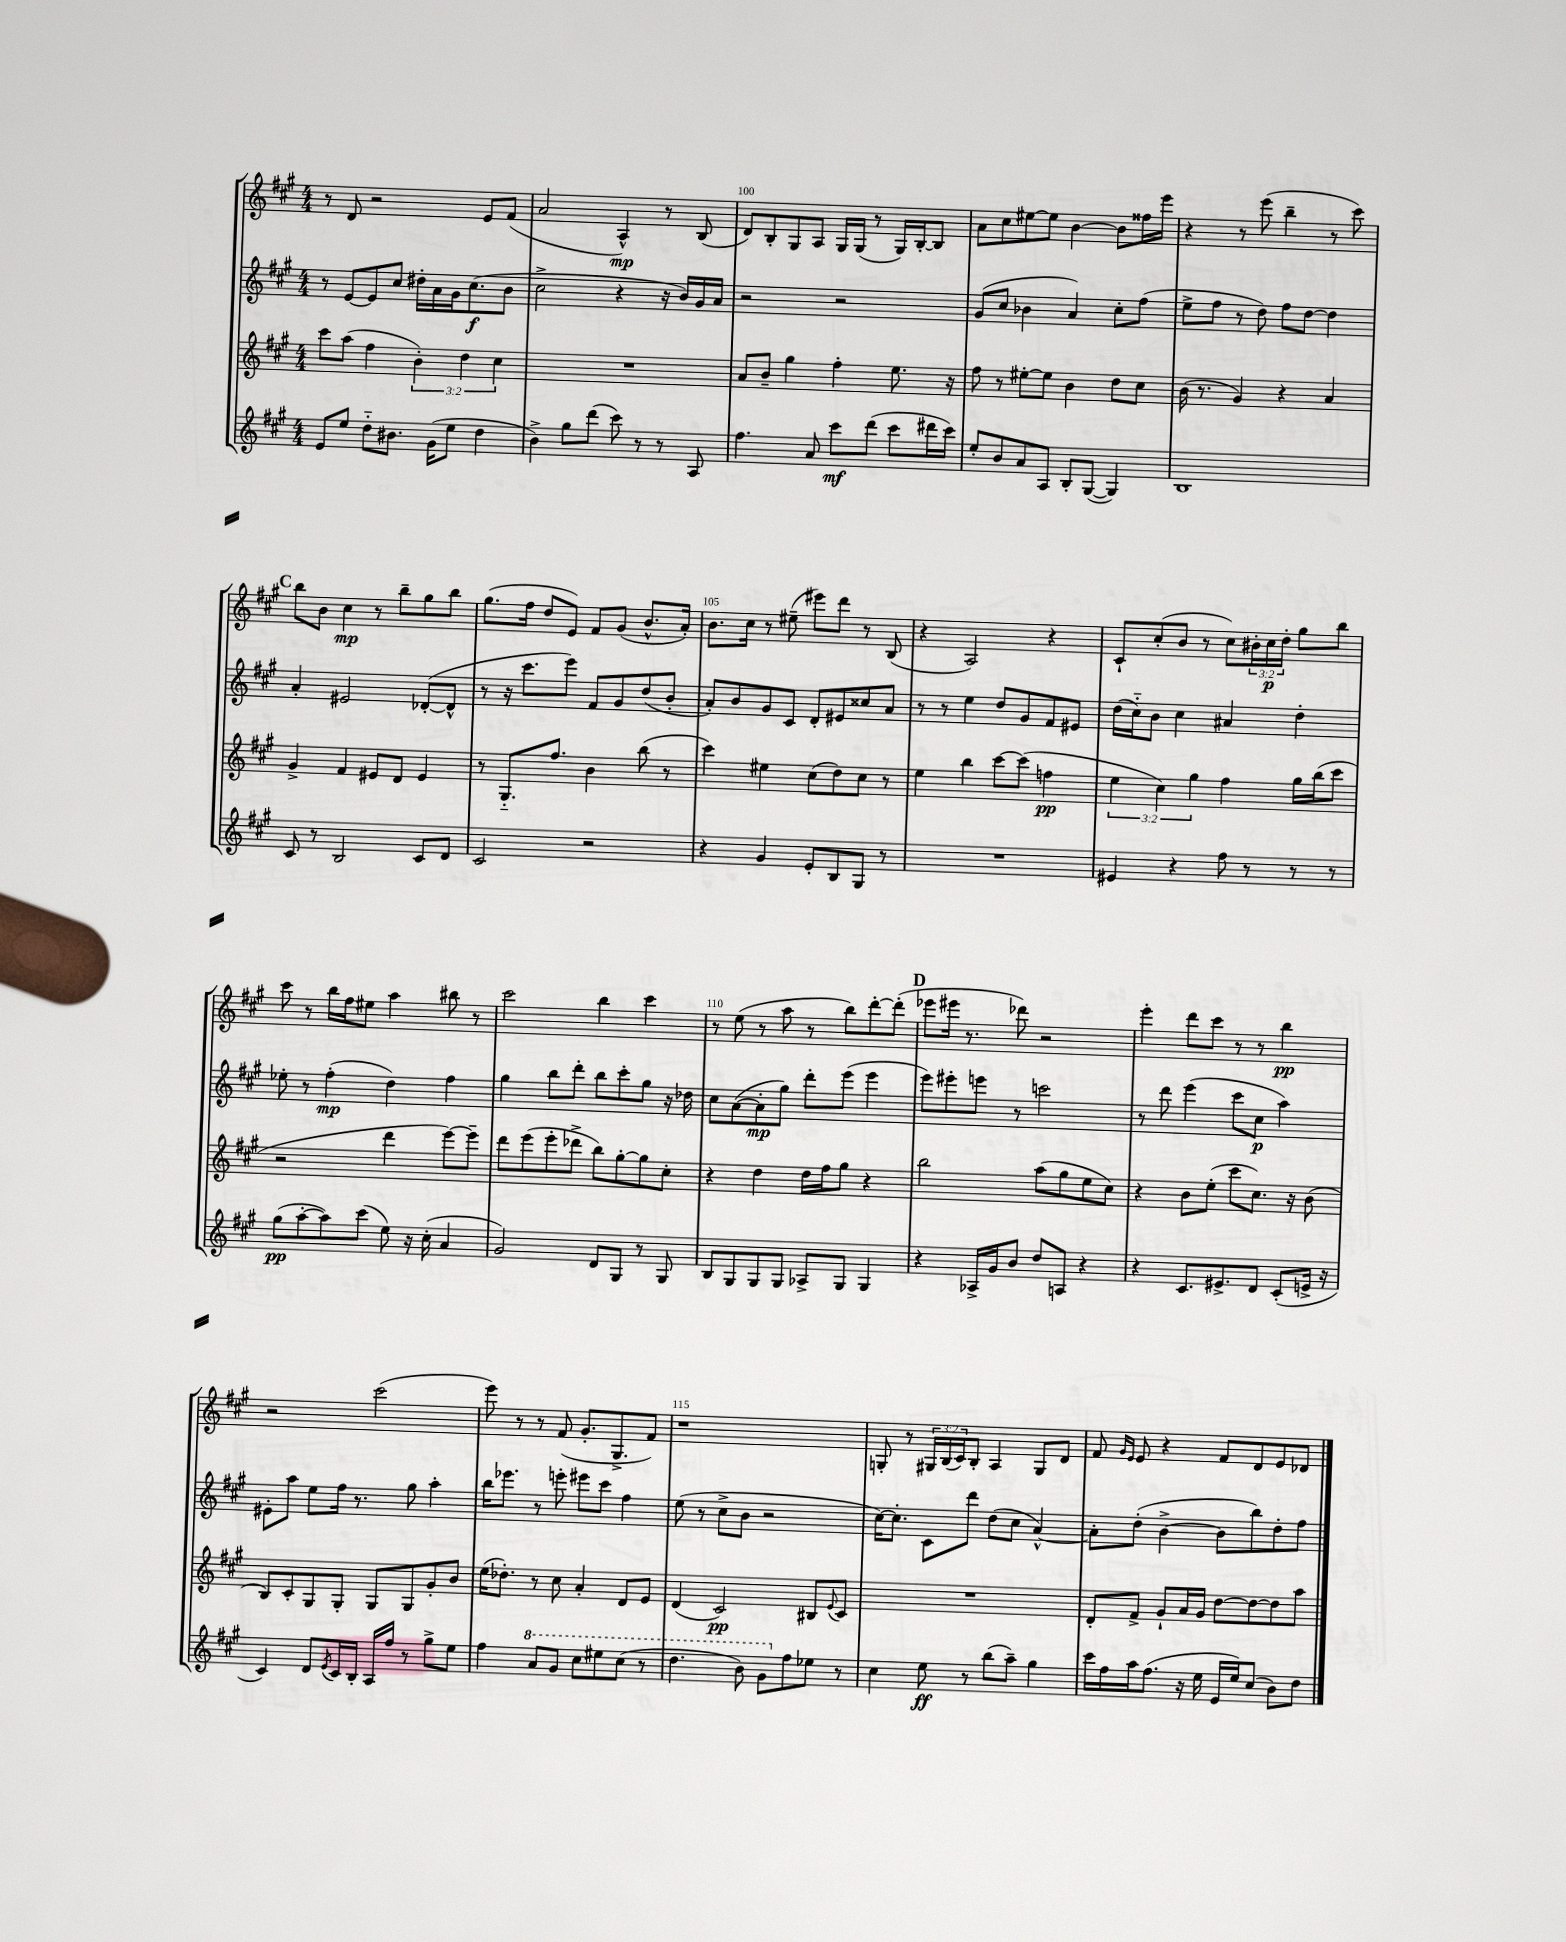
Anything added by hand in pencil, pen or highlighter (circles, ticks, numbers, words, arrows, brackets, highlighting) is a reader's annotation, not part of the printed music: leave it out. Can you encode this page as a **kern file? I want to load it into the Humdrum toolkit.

**kern	**dynam	**kern	**dynam	**kern	**dynam	**kern	**dynam
*part4	*part4	*part3	*part3	*part2	*part2	*part1	*part1
*staff4	*staff4	*staff3	*staff3	*staff2	*staff2	*staff1	*staff1
*clefG2	*	*clefG2	*	*clefG2	*	*clefG2	*
*k[f#c#g#]	*	*k[f#c#g#]	*	*k[f#c#g#]	*	*k[f#c#g#]	*
*M4/4	*	*M4/4	*	*M4/4	*	*M4/4	*
=98	=98	=98	=98	=98	=98	=98	=98
8e/L	.	8ccc#\L	.	8r	.	8r	.
8ee/J	.	(8aa\J	.	[8e/L	.	8d/	.
8dd\L	.	4ff#\	.	8e/]	.	2r	.
8.b#X\J	.	.	.	8cc#/J	.	.	.
.	.	6b'\)	.	16dd#X'\LL	.	.	.
(16g#\KL	.	.	.	16a\	.	.	.
8ee\J	.	.	.	16g#\J	.	.	.
.	.	6dd\	.	.	.	.	.
.	.	.	.	(8.cc#\	f	.	.
4dd\	.	.	.	.	.	8e/L	.
.	.	6cc#\	.	.	.	.	.
.	.	.	.	8b\J	.	(8f#/J	.
=99	=99	=99	=99	=99	=99	=99	=99
4b^\)	.	1r	.	2cc#^\	.	2a/	.
8gg#\L	.	.	.	.	.	.	.
(8ddd\J	.	.	.	.	.	.	.
8ccc#\)	.	.	.	4r	.	4A^^/)	mp
8r	.	.	.	.	.	.	.
8r	.	.	.	16r	.	8r	.
.	.	.	.	16b/LL)	.	.	.
8A/	.	.	.	16g#/	.	(8B/	.
.	.	.	.	16a/JJ	.	.	.
=100	=100	=100	=100	=100	=100	=100	=100
4.ff#\	.	8a/L	.	2r	.	8d/L)	.
.	.	8b~/J	.	.	.	8B'/	.
.	.	4gg#\	.	.	.	8G#/	.
8a/	.	.	.	.	.	8A/J	.
8ccc#\L	mf	4ff#'\	.	2r	.	16G#/LL	.
.	.	.	.	.	.	(16G#/JJ	.
(8ddd\J	.	.	.	.	.	8r	.
8ccc#\L	.	8.ee\	.	.	.	16G#/LL)	.
.	.	.	.	.	.	[16B'/J	.
16ddd#X\L	.	.	.	.	.	8B/J]	.
16ccc#\JJ)	.	16r	.	.	.	.	.
=101	=101	=101	=101	=101	=101	=101	=101
8ee'/L	.	8ff#\	.	(8g#/L	.	8a\L	.
8b/	.	8r	.	8cc#/J	.	8cc#\	.
8a/	.	[8ee#X'\L	.	4b-X\	.	[8ee#X\	.
8A/J	.	8ee#\J]	.	.	.	8ee#\J]	.
8B'/L	.	4b\	.	4a/)	.	[4b\	.
([8G#/J	.	.	.	.	.	.	.
4G#/])	.	8dd\L	.	8cc#'\L	.	8b\L]	.
.	.	8cc#\J	.	(8ff#\J	.	16ff##X\L	.
.	.	.	.	.	.	16eee\JJ	.
=102	=102	=102	=102	=102	=102	=102	=102
1B	.	(16b\	.	8ee^\L	.	4r	.
.	.	8.r	.	.	.	.	.
.	.	.	.	8ff#\J	.	.	.
.	.	4g#/)	.	8r	.	8r	.
.	.	.	.	8dd\)	.	(8eee\	.
.	.	4r	.	8ff#\L	.	4bb~\	.
.	.	.	.	[8dd\J	.	.	.
.	.	4a/	.	4dd\]	.	8r	.
.	.	.	.	.	.	8ccc#\)	.
!!LO:LB:g=z
!!LO:REH:place=s1:t=C
=103	=103	=103	=103	=103	=103	=103	=103
8c#/	.	4g#^/	.	4a'/	.	8bb\L	.
8r	.	.	.	.	.	8b\J	.
2B/	.	4f#/	.	2e#X/	.	4cc#\	mp
.	.	8e#X/L	.	.	.	8r	.
.	.	8d/J	.	.	.	8bb~\L	.
8c#/L	.	4e#/	.	([8d-X'/L	.	8gg#\	.
8d/J	.	.	.	8d-^^/J]	.	8bb\J	.
=104	=104	=104	=104	=104	=104	=104	=104
2c#/	.	8r	.	8r	.	(8.gg#\L	.
.	.	8.G#/L	.	16r	.	.	.
.	.	.	.	8.ccc#\L	.	16ff#\Jk	.
.	.	.	.	.	.	8dd/L	.
.	.	8.ff#/J	.	.	.	.	.
.	.	.	.	8eee\J)	.	8e/J)	.
2r	.	4b\	.	8f#/L	.	8f#/L	.
.	.	.	.	8g#/	.	(8g#/J	.
.	.	(8bb\	.	(8dd/	.	8.b^^/L	.
.	.	8r	.	8b'/J	.	.	.
.	.	.	.	.	.	16a'/Jk)	.
=105	=105	=105	=105	=105	=105	=105	=105
4r	.	4ccc#\)	.	8a'/L)	.	8.b\L	.
.	.	.	.	8b/	.	.	.
.	.	.	.	.	.	16cc#\Jk	.
4g#/	.	4ee#X\	.	8g#/	.	8r	.
.	.	.	.	8c#/J	.	(8ee#X~\	.
8e'/L	.	(8cc#\L	.	8d'/L	.	8eee#X\L)	.
8B/	.	8dd\)	.	8e#X/	.	8ddd\J	.
8G#/J	.	8cc#\J	.	8cc##X/	.	8r	.
8r	.	8r	.	8a/J	.	(8B/	.
=106	=106	=106	=106	=106	=106	=106	=106
1r	.	4ee\	.	8r	.	4r	.
.	.	.	.	8r	.	.	.
.	.	4bb\	.	4ee\	.	2A/)	.
.	.	[8ccc#\L	.	8dd/L	.	.	.
.	.	(8ccc#\J]	.	8g#/	.	.	.
.	.	4ffn\	pp	8f#/	.	4r	.
.	.	.	.	8e#X/J	.	.	.
=107	=107	=107	=107	=107	=107	=107	=107
4e#X/	.	6ee\	.	(16dd\LL	.	8c#`/L	.
.	.	.	.	16cc#\J)	.	.	.
.	.	.	.	8b\J	.	(8cc#'/	.
.	.	6cc#\)	.	.	.	.	.
4r	.	.	.	4cc#\	.	8b/J	.
.	.	6gg#\	.	.	.	.	.
.	.	.	.	.	.	8r	.
8ff#\	.	4ff#\	.	4a#X/	.	8cc#\L)	.
8r	.	.	.	.	.	24b#X'\L	.
.	.	.	.	.	.	24cc#\	p
.	.	.	.	.	.	24dd'\JJ	.
8r	.	16gg#\LL	.	4dd'\	.	8gg#\L	.
.	.	(16bb\J	.	.	.	.	.
8r	.	8ccc#\J	.	.	.	8bb\J	.
!!LO:LB:g=z
=108	=108	=108	=108	=108	=108	=108	=108
(8gg#\L	pp	2r	.	8ee-X'\	.	8ccc#\	.
[8aa'\	.	.	.	8r	.	8r	.
8aa\])	.	.	.	(4ff#'\	mp	16bb\LL	.
.	.	.	.	.	.	16ff#\J	.
(8ccc#\J	.	.	.	.	.	8ee#X\J	.
8ee\)	.	4ddd\	.	4dd\)	.	4aa\	.
16r	.	.	.	.	.	.	.
(16cc#'\	.	.	.	.	.	.	.
4a/	.	[8eee\L)	.	4ff#\	.	8bb#X\	.
.	.	8eee~\J]	.	.	.	8r	.
=109	=109	=109	=109	=109	=109	=109	=109
2g#/)	.	8ddd\L	.	4gg#\	.	2ccc#\	.
.	.	(8eee\	.	.	.	.	.
.	.	8eee'\	.	8bb\L	.	.	.
.	.	8ddd-X^\J	.	8ddd'\J	.	.	.
8d/L	.	8bb\L)	.	8bb\L	.	4bb\	.
8G#/J	.	[8gg#'\	.	8ccc#'\	.	.	.
8r	.	8gg#\]	.	8gg#\J	.	4ccc#\	.
8G#/	.	8cc#'\J	.	16r	.	.	.
.	.	.	.	16dd-X\	.	.	.
=110	=110	=110	=110	=110	=110	=110	=110
8B/L	.	4r	.	8cc#\L	.	8r	.
8G#/	.	.	.	([8a\	.	(8ee\	.
8G#/	.	4dd\	.	8a'\]	mp	8r	.
8G#/J	.	.	.	8gg#\J)	.	8aa\	.
8A-X^/L	.	16dd\LL	.	8ddd'\L	.	8r	.
.	.	16ff#\J	.	.	.	.	.
8G#/J	.	8gg#\J	.	(8eee\J	.	8bb\L)	.
4G#/	.	4r	.	4eee\	.	[8ddd'\	.
.	.	.	.	.	.	(8ddd'\J]	.
!!LO:REH:place=s1:t=D
=111	=111	=111	=111	=111	=111	=111	=111
4r	.	2bb\	.	8eee\L)	.	8eee-X\L	.
.	.	.	.	8eee#X'\	.	16eee#X\Jk	.
.	.	.	.	.	.	8.r	.
16A-X^/LL	.	.	.	8eeen\J	.	.	.
16g#/J	.	.	.	.	.	.	.
8b/J	.	.	.	8r	.	8ddd-X\)	.
8dd/L	.	(8aa\L	.	2cccn\	.	2r	.
8An/J	.	8gg#\	.	.	.	.	.
4r	.	8ee\	.	.	.	.	.
.	.	8cc#\J)	.	.	.	.	.
=112	=112	=112	=112	=112	=112	=112	=112
4r	.	4r	.	8r	.	4eee'\	.
.	.	.	.	8ddd\	.	.	.
8.c#/L	.	8b\L	.	(4eee\	.	8ddd\L	.
.	.	(8ee'\J	.	.	.	8ccc#\J	.
8.e#X^/	.	.	.	.	.	.	.
.	.	8ccc#\L	.	8ccc#\L	.	8r	.
8d/J	.	8.cc#\J)	.	8cc#\J	p	8r	.
(8c#'/L	.	.	.	4aa\)	.	4bb\	pp
.	.	16r	.	.	.	.	.
16en^/Jk	.	(8b\	.	.	.	.	.
16r	.	.	.	.	.	.	.
!!LO:LB:g=z
=113	=113	=113	=113	=113	=113	=113	=113
4c#/)	.	8B/L)	.	8e#X'\L	.	2r	.
.	.	8c#'/	.	8aa\J	.	.	.
8d/L	.	8G#/	.	8ee\L	.	.	.
8qe/	.	.	.	.	.	.	.
16c#/L	.	8G#'/J	.	16ff#\Jk	.	.	.
16B'/JJ	.	.	.	8.r	.	.	.
16A/LL	.	8G#/L	.	.	.	(2ccc#\	.
16ff#/JJ	.	.	.	.	.	.	.
8r	.	8G#/	.	8gg#\	.	.	.
8gg#^\L	.	8g#'/	.	4aa'\	.	.	.
8ee\J	.	8b/J	.	.	.	.	.
=114	=114	=114	=114	=114	=114	=114	=114
4ff#\	.	(16ee\KL	.	16bb\KL	.	8eee\)	.
.	.	8.dd-X'\J)	.	8.eee-X\J	.	.	.
.	.	.	.	.	.	8r	.
*8va	*	*	*	*	*	*	*
8aa/L	.	8r	.	8r	.	8r	.
8gg#/J	.	8cc#\	.	8eeen'\	.	(8f#/	.
8ccc#\L	.	4a'/	.	8eee#X\L	.	8.g#'/L	.
8eee#X\	.	.	.	8ccc#\J	.	.	.
.	.	.	.	.	.	8.G#^/	.
(8ccc#\J	.	8d/L	.	4ff#\	.	.	.
8r	.	8e/J	.	.	.	8f#/J)	.
=115	=115	=115	=115	=115	=115	=115	=115
4.ddd\	.	(4d/	.	(8ee\	.	1r	.
.	.	.	.	8r	.	.	.
.	.	2c#/)	pp	8cc#^\L	.	.	.
8bb\)	.	.	.	8b\J	.	.	.
8gg#\L	.	.	.	2r	.	.	.
*X8va	*	*	*	*	*	*	*
8ff#\	.	.	.	.	.	.	.
8ee-X\J	.	8B#X/L	.	.	.	.	.
.	.	8qqe/	.	.	.	.	.
8r	.	8c#/J	.	.	.	.	.
=116	=116	=116	=116	=116	=116	=116	=116
4cc#\	.	1r	.	[16cc#\KL)	.	8Gn'/	.
.	.	.	.	8.cc#'\J]	.	.	.
.	.	.	.	.	.	8r	.
8ee\	ff	.	.	8c#\L	.	24G#X/LL	.
.	.	.	.	.	.	(24B/	.
.	.	.	.	.	.	24c#/J)	.
8r	.	.	.	8ddd\J	.	8B'/J	.
(8bb\L	.	.	.	(8dd\L	.	4A/	.
8aa~\J)	.	.	.	8cc#\J	.	.	.
4gg#\	.	.	.	[4a^^/)	.	8G#/L	.
.	.	.	.	.	.	8d/J	.
=117	=117	=117	=117	=117	=117	=117	=117
16ccc#\LL	.	8d'/L	.	8a'\L]	.	8f#/	.
16ff#\	.	.	.	.	.	.	.
.	.	.	.	.	.	16qqg#/LL	.
.	.	.	.	.	.	16qqe/JJ	.
16aa\J	.	8f#^/J	.	(8dd'\J	.	8e/	.
(8.ff#\J	.	.	.	.	.	.	.
.	.	8g#`/L	.	[4b^\	.	4r	.
16r	.	16a/L	.	.	.	.	.
16ee\	.	16g#/JJ	.	.	.	.	.
16e/LL	.	[8dd\L	.	8b\L]	.	8f#/L	.
16ee/J)	.	.	.	.	.	.	.
(8cc#/J	.	8dd\_	.	8bb\)	.	8d/	.
8b\L)	.	8dd\]	.	8dd'\	.	8e/	.
8dd\J	.	8aa\J	.	8ff#\J	.	8d-X/J	.
==	==	==	==	==	==	==	==
*-	*-	*-	*-	*-	*-	*-	*-
